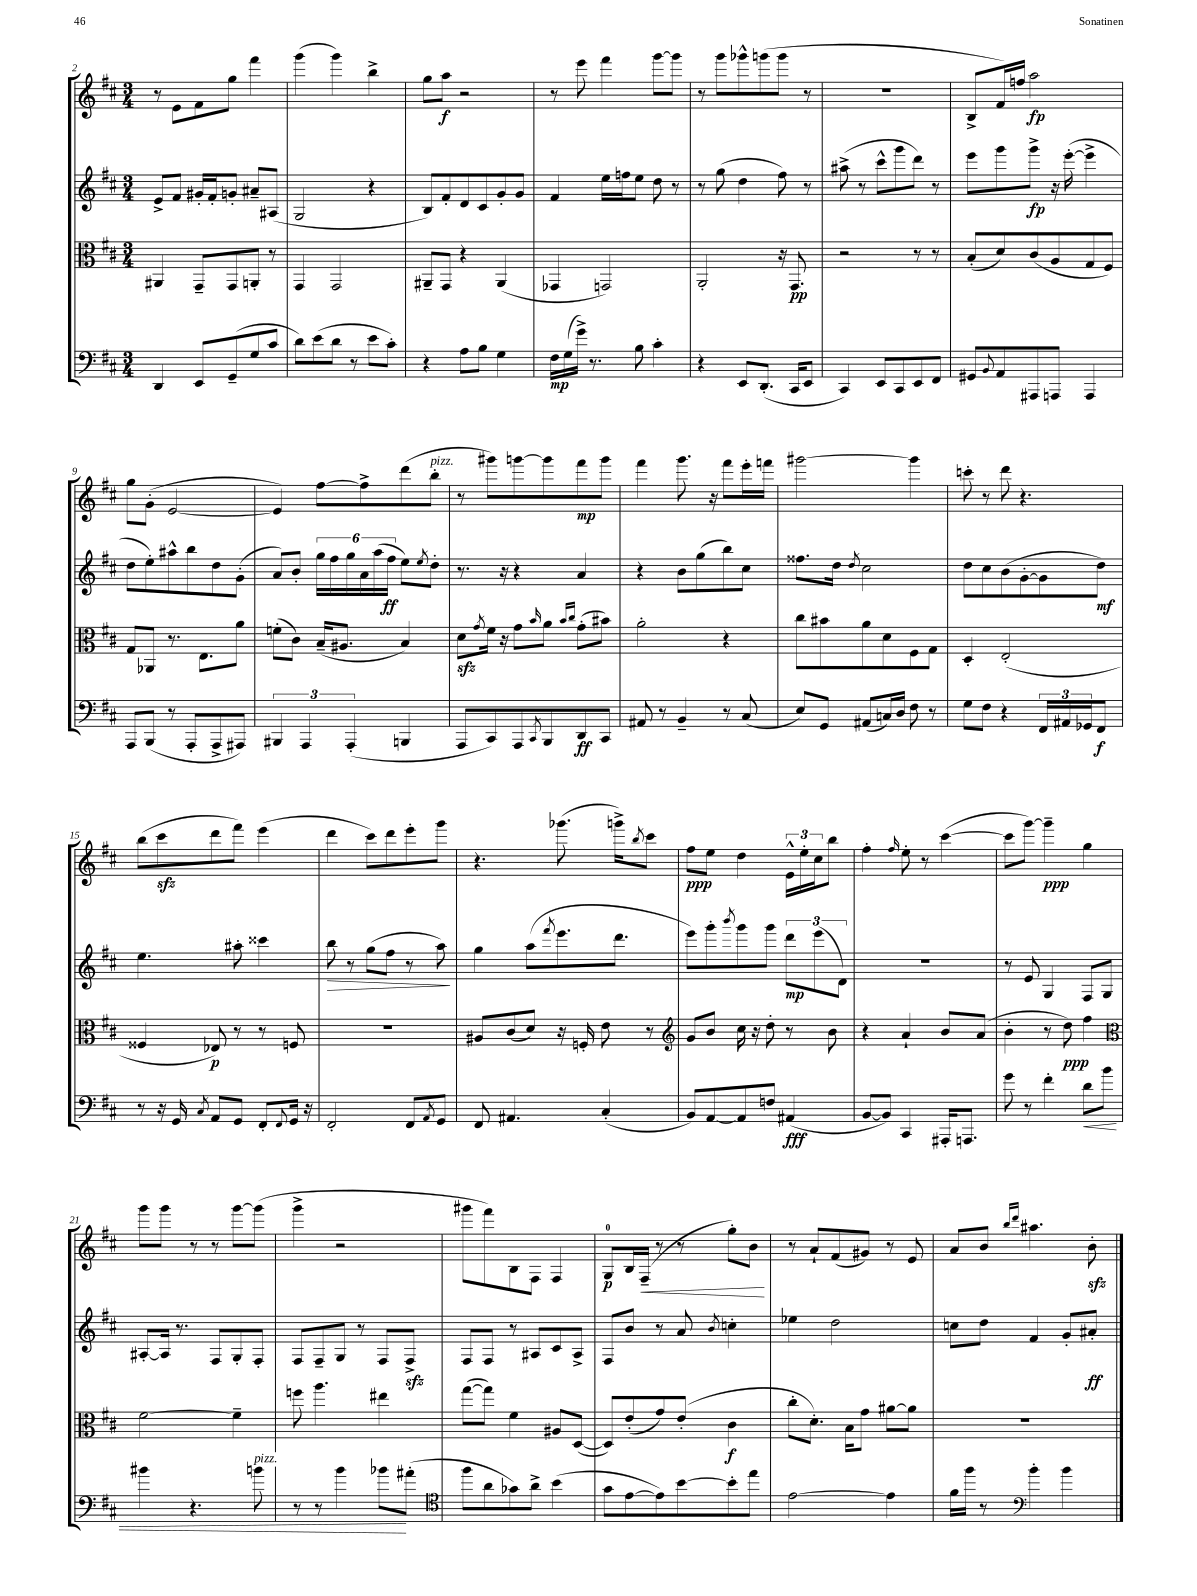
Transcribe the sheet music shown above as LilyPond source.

<<
\new StaffGroup <<
\new Staff = "s0" {
    \clef treble \key d \major \numericTimeSignature \time 3/4
    r8 e'8 fis'8 g''8 fis'''4 |
    g'''4( g'''4) b''4-> |
    g''8 a''8\f r2 |
    r8 e'''8 fis'''4 g'''8~ g'''8 |
    r8 g'''8 ges'''8-^ g'''8( g'''8 r8 |
    R2. |
    b8-> fis'16) f''16 a''2\fp |
    g''8 g'8-.( e'2~ |
    e'4) fis''8~ fis''8-> d'''8( b''8-.^\markup { \italic "pizz." } |
    r8 gis'''8) g'''8~ g'''8 fis'''8\mp g'''8 |
    fis'''4 g'''8. r16 fis'''8 e'''16-. f'''16 |
    gis'''2~ gis'''4 |
    c'''8-. r8 d'''8 r4. |
    b''8( cis'''8\sfz d'''8 fis'''8) e'''4( |
    d'''4 cis'''8) d'''8 e'''8-. g'''8 |
    r4. ges'''8.( g'''16->) \acciaccatura { b''8 } cis'''8 |
    fis''8\ppp e''8 d''4 \tuplet 3/2 { e'16-^ e''16-. cis''16 } b''8 |
    fis''4-. \grace { fis''16 } e''8-. r8 cis'''4~( |
    cis'''8 g'''8~) g'''4--\ppp g''4 |
    g'''8 g'''8 r8 r8 g'''8~ g'''8( |
    g'''4-> r2 |
    gis'''8 fis'''8) b8 fis8 fis4 |
    g8-0\p b16 fis16--\<( r8 r8 g''8-.) b'8\! |
    r8 a'8-! fis'8( gis'8) r8 e'8 |
    a'8 b'8 \grace { b''16 d'''16 } ais''4. b'8-.\sfz \bar "|." |
}
\new Staff = "s1" {
    \clef treble \key d \major \numericTimeSignature \time 3/4
    e'8-> fis'8 gis'16-. fis'16-. g'8-. ais'8-- ais8( |
    g2 r4 |
    b8) fis'8-. d'8 cis'8 g'8-. g'8 |
    fis'4 e''16 f''16 e''8 d''8 r8 |
    r8 g''8( d''4 fis''8) r8 |
    ais''8->( r8 cis'''8-^ g'''8 d'''8) r8 |
    e'''8 g'''8 g'''8->\fp r16 e'''16~-.( e'''4-> |
    d''8 e''8-.) ais''8-^ b''8 d''8 g'8-.( |
    a'8) b'8-. \tuplet 6/4 { g''16 fis''16 g''16 a'16 a''16( fis''16\ff } e''8) \acciaccatura { e''8 } d''8-. |
    r8. r16 r4 a'4 |
    r4 b'8 g''8( b''8) cis''8 |
    fisis''8. d''16 \acciaccatura { d''8 } cis''2 |
    d''8 cis''8 b'8( g'8~-. g'8 d''8\mf) |
    e''4. ais''8-. cisis'''4 |
    b''8\> r8 g''8( fis''8 r8 a''8\!) |
    g''4 a''8( \acciaccatura { fis'''8 } e'''8. d'''8. |
    e'''8) g'''8-. \acciaccatura { b'''8 } g'''8 g'''8 \tuplet 3/2 { d'''8\mp e'''8( d'8) } |
    R2. |
    r8 e'8 g4 fis8 g8 |
    ais8~-. ais16 r8. fis8 g8-. fis8-. |
    fis8 fis8-- g8 r8 fis8 fis8->\sfz |
    fis8 fis8 r8 ais8 cis'8 ais8-> |
    fis8 b'8 r8 a'8 \acciaccatura { b'8 } c''4-. |
    ees''4 d''2 |
    c''8 d''8 fis'4 g'8-. ais'8-.\ff \bar "|." |
}
\new Staff = "s2" {
    \clef alto \key d \major \numericTimeSignature \time 3/4
    ais,4 g,8-- g,8 a,8-. r8 |
    g,4 g,2 |
    ais,8-- g,8 r4 ais,4( |
    ges,4 g,2) |
    a,2-. r16 g,8.\pp |
    r2 r8 r8 |
    b8-.( d'8) cis'8( a8 g8 fis8) |
    g8 aes,8 r8. e8. a'8 |
    f'8-.( cis'8) b16--( ais8. b4) |
    d'8\sfz \acciaccatura { g'8 } fis'16 r16 g'8 \grace { b'16 } a'8 \grace { b'16 cis''16 } g'8-.( bis'8) |
    a'2-. r4 |
    cis''8 bis'8 a'8 d'8 fis8 g8 |
    d4-. e2-.( |
    fisis4 ees8\p) r8 r8 f8 |
    R2. |
    ais8 cis'8( d'8) r16 f16-. e'8 r8 |
    \clef treble g'8 b'8 cis''16 r16 d''8-. r8 b'8 |
    r4 a'4-! b'8 a'8( |
    b'4-. r8 d''8\ppp) fis''4 |
    \clef alto fis'2~ fis'4-- |
    f''8 a''4. eis''4 |
    g''8~( g''8) fis'4 ais8 d8~( |
    d8) e'8-.( g'8) e'8-.( cis'4\f |
    cis''8-. d'8.-.) b16 g'8 ais'8~ ais'8 |
    R2. \bar "|." |
}
\new Staff = "s3" {
    \clef bass \key d \major \numericTimeSignature \time 3/4
    d,4 e,8 g,8--( g8 cis'8 |
    d'8) e'8( d'8 r8 e'8 cis'8-.) |
    r4 a8 b8 g4 |
    fis16\mp g16( g'16->) r8. b8 cis'4-. |
    r4 e,8 d,8.-.( cis,16 e,8 |
    cis,4) e,8 cis,8 e,8 fis,8 |
    gis,8 \appoggiatura { b,8 } a,8 ais,,8 a,,8 a,,4 |
    a,,8 b,,8( r8 a,,8-. a,,8-> ais,,8) |
    \tuplet 3/2 { bis,,4 a,,4 a,,4-.( } b,,4 |
    a,,8 cis,8) a,,8 \acciaccatura { cis,8 } b,,8 d,8\ff cis,8 |
    ais,8 r8 b,4-- r8 cis8( |
    e8) g,8 ais,8( c16) d16 fis8 r8 |
    g8 fis8 r4 \tuplet 3/2 { fis,16 ais,16 ges,16 } fis,8\f |
    r8 r16 g,16 \acciaccatura { cis8 } a,8 g,8 fis,8-. \appoggiatura { fis,8 } g,16 r16 |
    fis,2-. fis,8 \acciaccatura { a,8 } g,8 |
    fis,8 ais,4. cis4-.( |
    b,8) a,8~ a,8 f8 ais,4\fff( |
    b,8~ b,8) cis,4 ais,,16-. a,,8. |
    g'8 r8 fis'4-. d'8\< b'8 |
    bis'4 r4. b'8^\markup { \italic "pizz." } |
    r8 r8 b'4 bes'8\! ais'8-.( |
    \clef tenor fis''8 a'8 ges'8) a'8-> b'4( |
    g'8 e'8~ e'8) b'8~ b'8-. e''8 |
    e'2~ e'4 |
    fis'16 fis''16 r8 \clef bass b'4-. b'4 \bar "|." |
}
>>
>>
\layout { \context { \Score currentBarNumber = #2 } }
